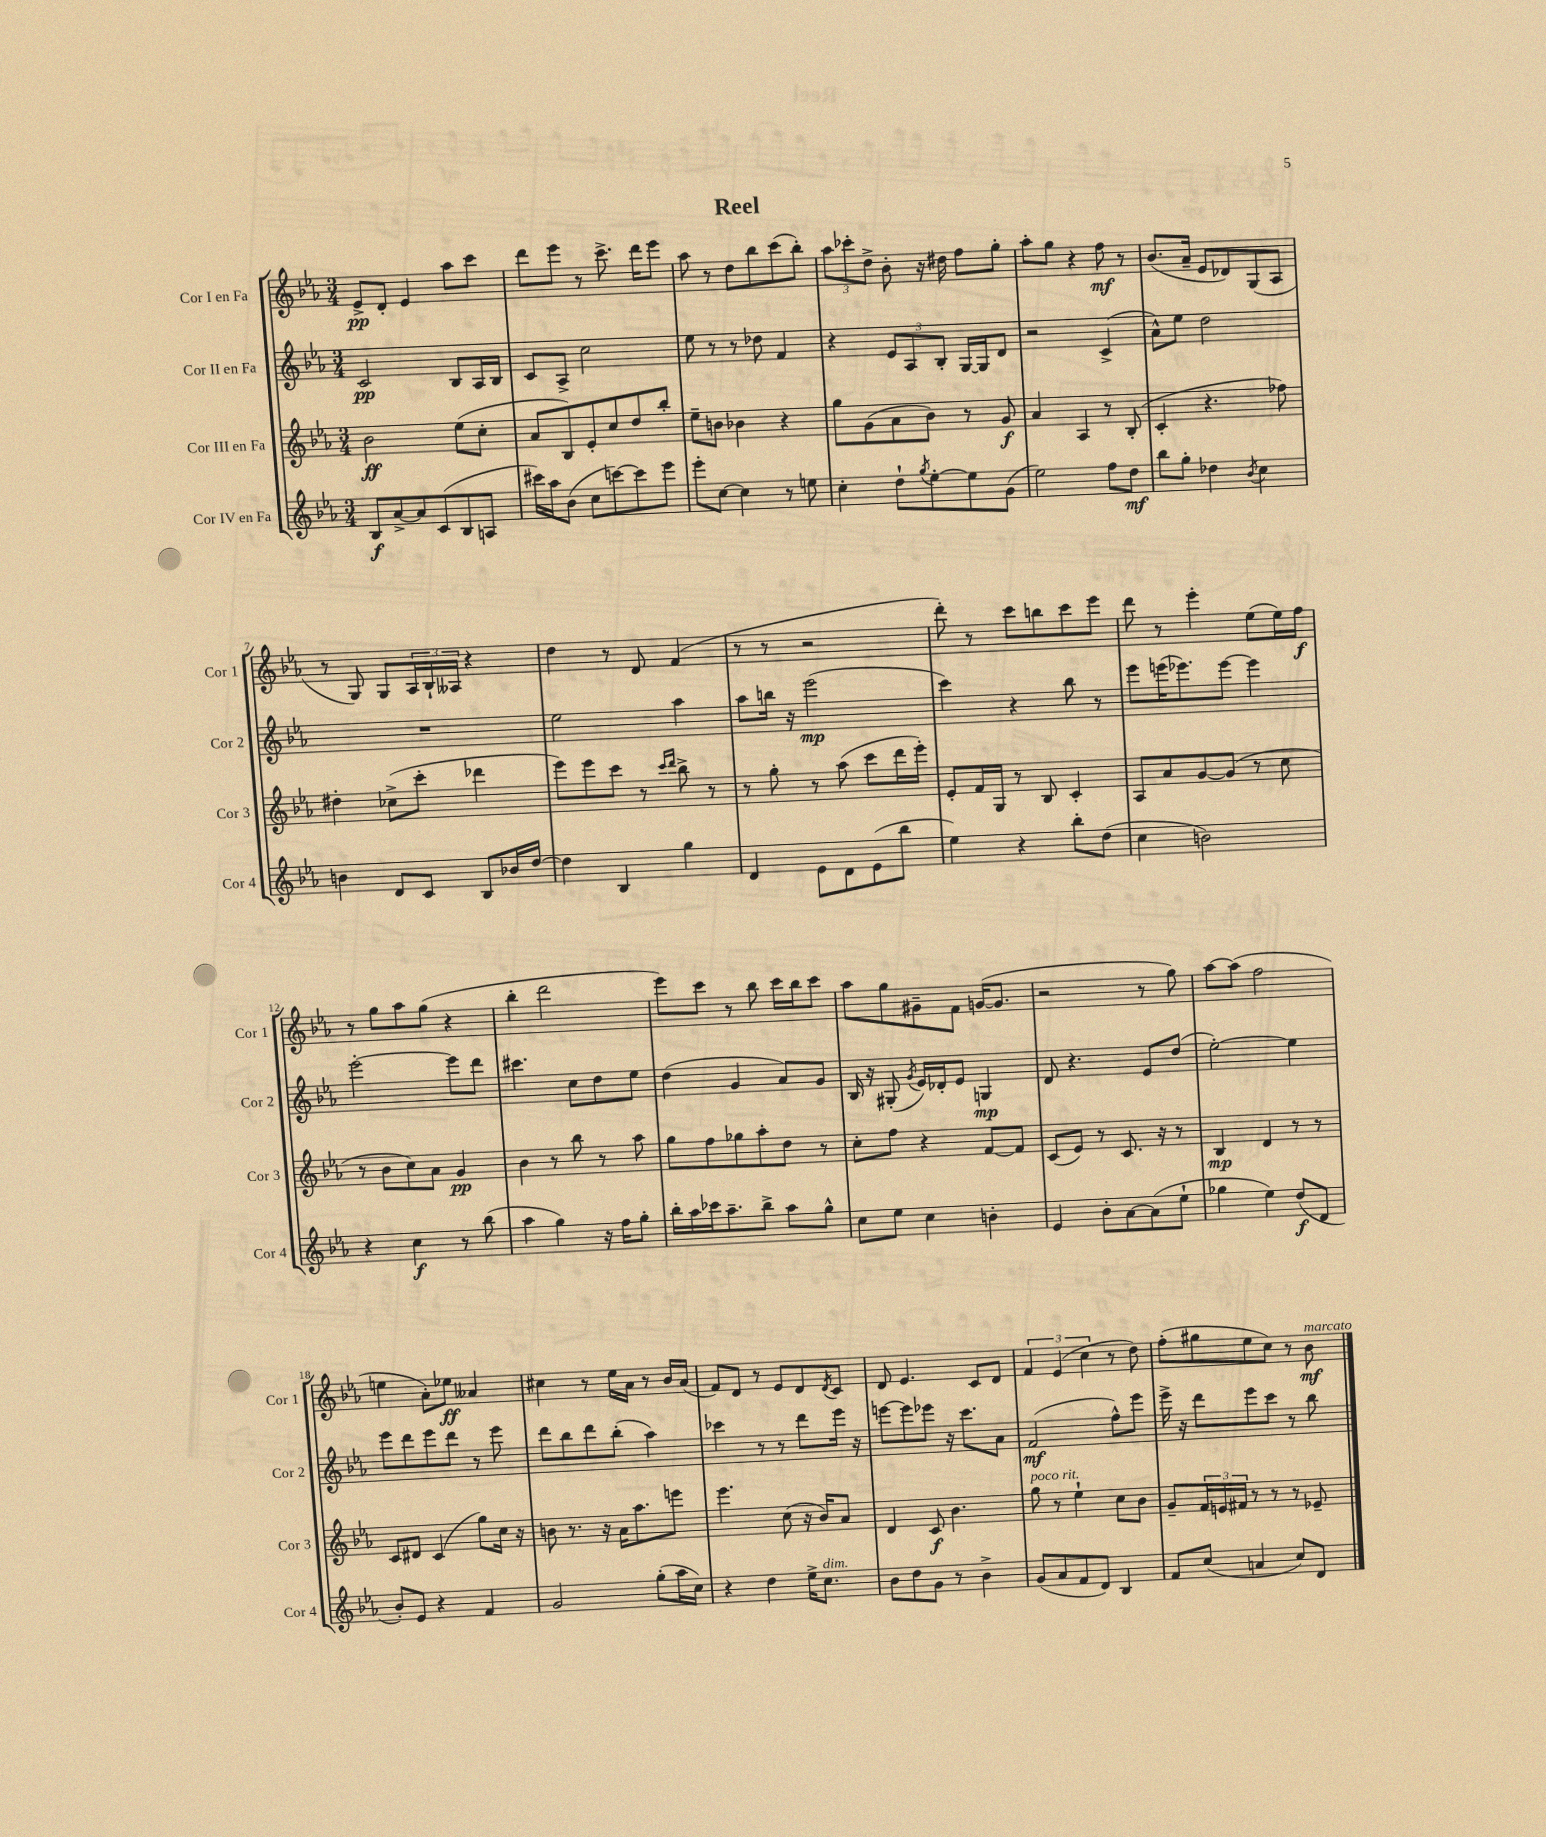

**kern	**kern	**kern	**kern
*staff4	*staff3	*staff2	*staff1
*clefG2	*clefG2	*clefG2	*clefG2
*k[b-e-a-]	*k[b-e-a-]	*k[b-e-a-]	*k[b-e-a-]
*M3/4	*M3/4	*M3/4	*M3/4
8B-	2b-	2c	8e-^
[8a-^	.	.	8d'
8a-]	.	.	4e-
(8c	.	.	.
8B-	(8ee-	8B-	8aa-
8A	8cc'	16A-	8ccc
.	.	16B-	.
=	=	=	=
16ccc#)	8a-	8c	8ddd
16aa-	.	.	.
(8b-	8B-)	8A-^	8eee-
8cc	8e-'	2cc	8r
[8ccc)	8cc	.	8.ccc^
8ccc]	8dd	.	.
.	.	.	16ddd
8eee-	8bb-'	.	8eee-
=	=	=	=
8eee-'	8ee-~	8ee-	8aa-
[8cc	8b	8r	8r
4cc]	4b-	8r	8dd
.	.	8dd-	8bb-
8r	4r	4f	(8ccc
8ee	.	.	8bb-')
=	=	=	=
4cc'	8gg	4r	12aa-
.	.	.	12ccc-'
.	(8g	.	.
.	.	.	12dd^
8dd`	8a-	12e-	8b-'
.	.	12A-	.
8qgg	.	.	.
[8ee-'	8b-)	.	16r
.	.	12B-'	.
.	.	.	16dd#
8ee-]	8r	[16G	8ff
.	.	16G]	.
(8g	8g	8d	8gg'
=	=	=	=
2ee-)	4a-	2r	8aa-'
.	.	.	8gg
.	4A-	.	4r
8ff	8r	(4c^	8ff
8dd	(8B-'	.	8r
=	=	=	=
8bb-	4c'	8a-^^)	(8.b-
8gg'	.	8ee-	.
.	.	.	16a-~
4dd-	4.r	2dd	8e-
.	.	.	8d-)
8qb-	.	.	.
4cc	.	.	(8G
.	8ff-)	.	8A-
=	=	=	=
4b	4dd#'	2.r	8r
.	.	.	8G)
8d	(8cc-^	.	8G
8c	8ccc'	.	24A-
.	.	.	24B-`
.	.	.	24A--
8B-	4ddd-	.	4r
16b-	.	.	.
[16dd	.	.	.
=	=	=	=
4dd]	8eee-)	2ee-	4dd
.	8eee-	.	.
4B-	8ccc	.	8r
.	8r	.	8d
.	16qqccc	.	.
.	16qqddd	.	.
4gg	8bb-^	4aa-	(4f
.	8r	.	.
=	=	=	=
4d	8r	8aa-	8r
.	8gg'	16bb	8r
.	.	16r	.
8e-	8r	(2eee-	2r
8d	(8aa-	.	.
(8e-	8ccc	.	.
8bb-	16ddd	.	.
.	16eee-')	.	.
=	=	=	=
4ee-)	8e-'	4ccc)	8ddd')
.	16f	.	8r
.	16G	.	.
4r	8r	4r	8ccc
.	8B-	.	8bb
8bb-'	4c'	8bb-	8ccc
(8dd	.	8r	8eee-
=	=	=	=
4cc	8A-	8eee-	8ddd
.	8a-	(16eee	8r
.	.	8.eee-)	.
2b)	[8g	.	4eee-'
.	(8g]	[8eee-	.
.	8r	4eee-]	(8ee-
.	8cc	.	16ee-)
.	.	.	16ff
=	=	=	=
4r	8r	[2eee-'	8r
.	8b-	.	8gg
4cc	8cc)	.	8aa-
.	8a-	.	(8gg
8r	4g	8eee-]	4r
(8bb-	.	8ddd	.
=	=	=	=
4aa-	4b-	4.ccc#	4bb-'
4gg)	8r	.	2ddd
.	8bb-	8cc	.
16r	8r	8dd	.
16ff	.	.	.
8gg'	8aa-	8ee-	.
=	=	=	=
16bb-'	8gg	(4dd	8eee-)
16aa-	.	.	.
16ccc-	8ff	.	8ccc
8.aa-~	.	.	.
.	8gg-	4g	8r
8bb-^	8aa-'	.	8bb-
8aa-	8dd	8a-)	16ccc
.	.	.	16bb-
8gg^^	8r	8g	8ccc
=	=	=	=
8cc	8cc'	16B-	8aa-
.	.	16r	.
8ee-	8ff	(8G#'	8gg
.	.	8qg	.
4cc	4r	16e-)	8g#~
.	.	16d-'	.
.	.	8e-	8f
4b'	[8f	4G	([16g
.	.	.	8.g]
.	8f]	.	.
=	=	=	=
4e-	(8c	8d	2r
.	8e-)	4.r	.
8b-'	8r	.	.
[8a-	8.c	.	.
(8a-]	.	8e-	8r
.	16r	.	.
8ee-`	8r	(8dd	8gg)
=	=	=	=
4gg-	4B-	[2ee-')	[8aa-
.	.	.	(8aa-]
4ee-)	4d	.	2ff
(8dd	8r	4ee-]	.
8d	8r	.	.
=	=	=	=
8b-')	8c	8eee-	4ee
8e-	8d#	8ddd	.
4r	(4c	8eee-	8a-')
.	.	8ddd	8ee-
4f	8gg)	8r	4a--
.	16cc	8eee-	.
.	16r	.	.
=	=	=	=
2g	8b	8ddd	4cc#
.	8.r	8bb-	.
.	.	8ddd	8r
.	16r	.	.
.	16a-	(8bb-'	16ee-
.	8.aa-	.	16a-
(8gg'	.	4aa-)	8r
16aa-	8eee	.	16b-
16cc)	.	.	(16a-
=	=	=	=
4r	4.eee-	4ccc-	8f)
.	.	.	8d
4dd	.	8r	8r
.	(8cc	8r	8e-
16ee-^	16r	8ddd	8d
8.cc	16b-)	.	.
.	.	.	8qd
.	8a-	16eee-	8c
.	.	16r	.
=	=	=	=
8b-	4d	[8eee	8d
8dd	.	8eee]	4.e-
8g	8c	8eee-	.
8r	4.b-	16r	.
.	.	8.ccc	.
4b-^	.	.	8c
.	.	8a-	8d
=	=	=	=
(8g	8gg	(2f	6f
8a-	8r	.	.
.	.	.	(6e-
8f	4ee-`	.	.
.	.	.	6cc
8d)	.	.	.
4B-	8cc	8ff^^)	8r
.	8b-	8eee-	8dd)
=	=	=	=
8f	8g~	16eee-^	(8ff'
.	.	16r	.
(8cc	24f	8ddd	8gg#
.	24e	.	.
.	24f#	.	.
4a	8r	8eee-	8ee-
.	8r	8ccc	8cc)
8cc)	8r	8r	8r
8d	8e-~	8bb-	8b-
==	==	==	==
*-	*-	*-	*-
